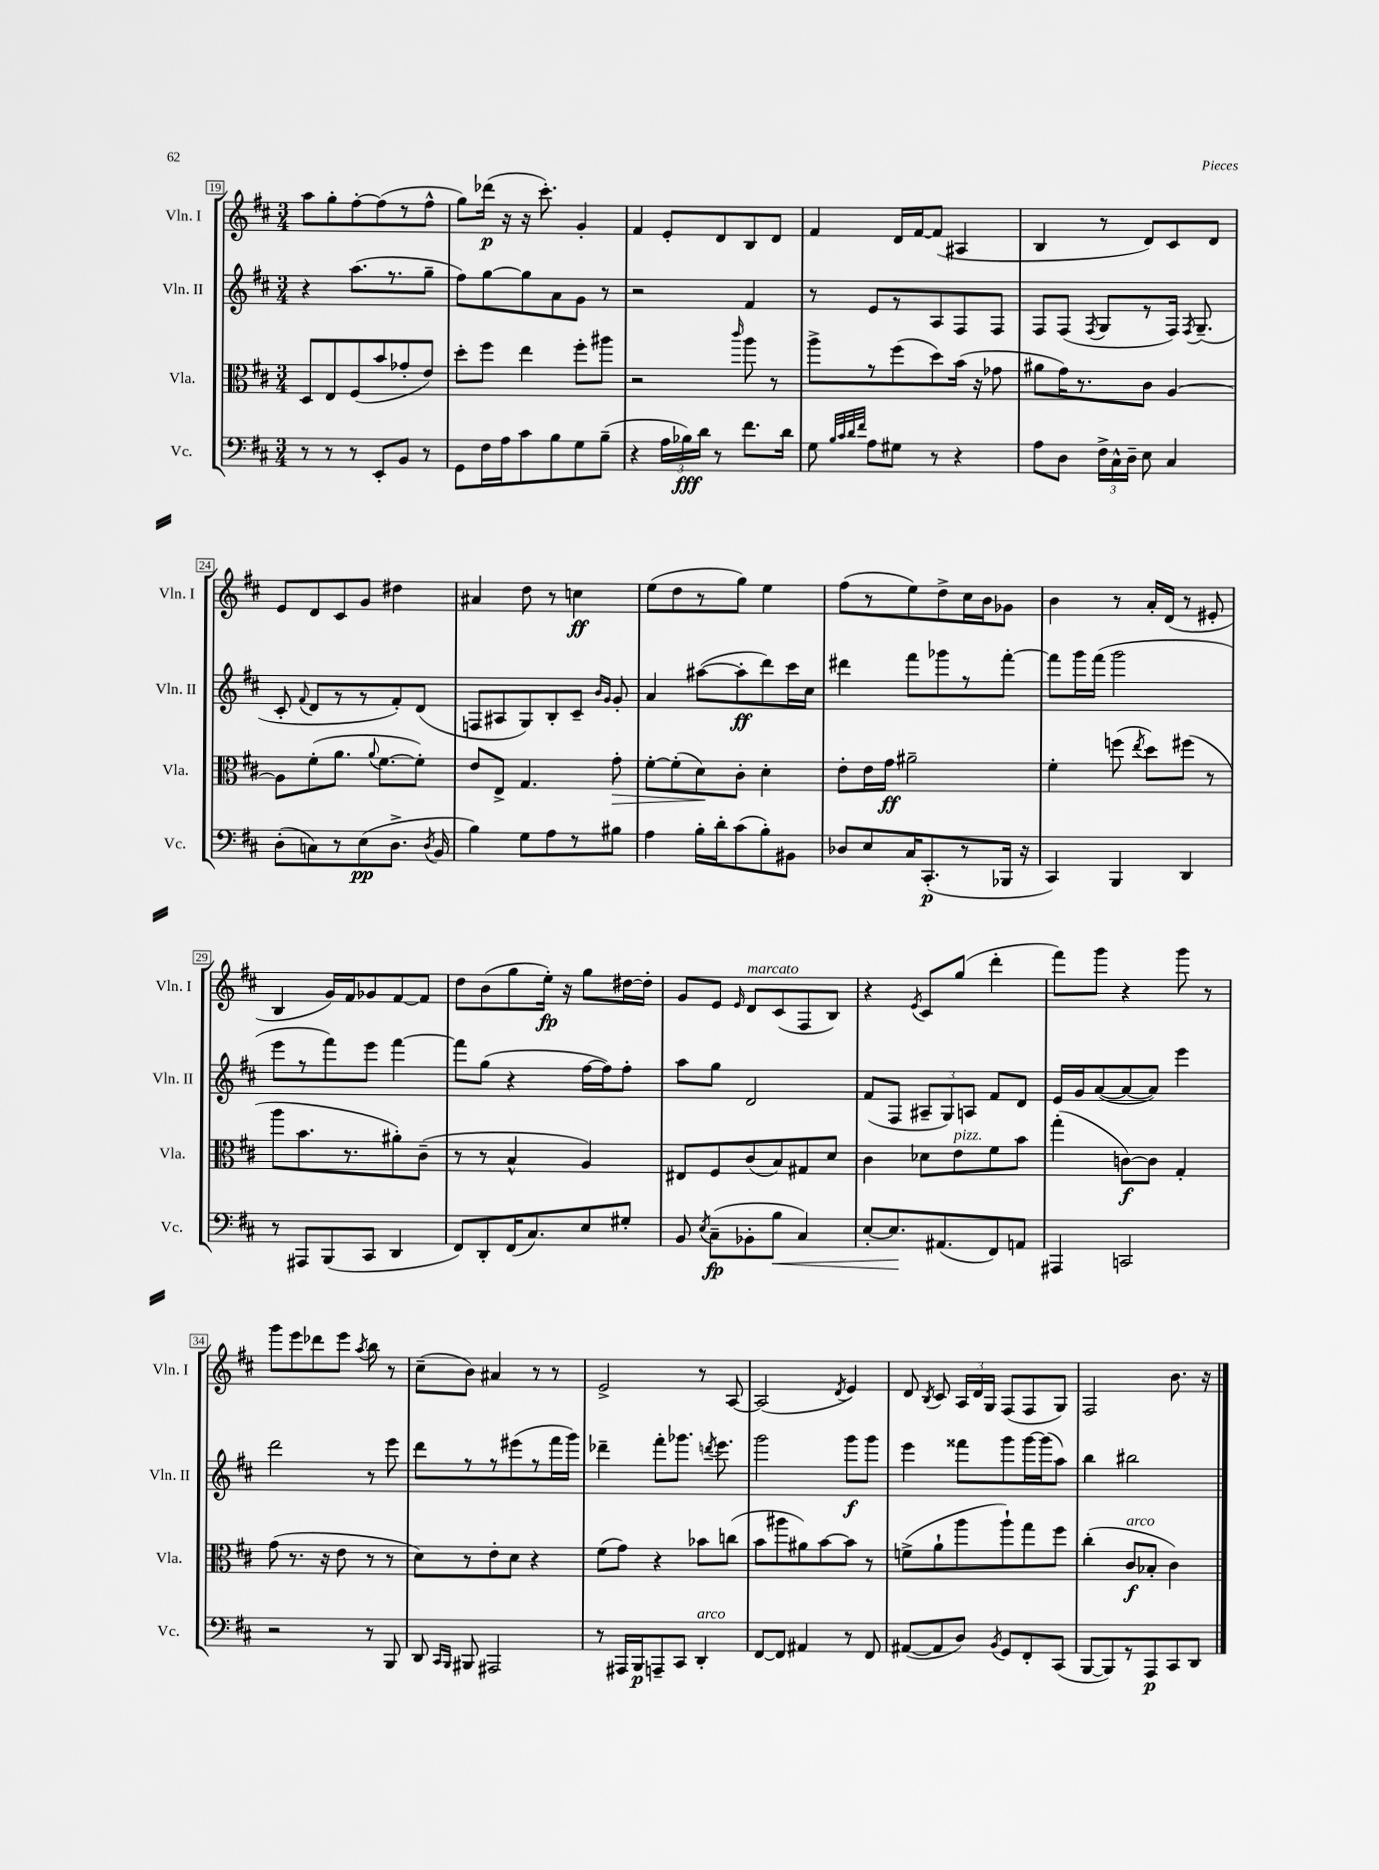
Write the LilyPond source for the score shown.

<<
\new StaffGroup <<
\new Staff = "s0" \with { instrumentName = "Vln. I" shortInstrumentName = "Vln. I" } {
    \clef treble \key d \major \numericTimeSignature \time 3/4
    \autoBeamOff a''8[ g''8-. fis''8~-. fis''8( r8 fis''8]-^ |
    g''8[) des'''16]\p( r16 r16 cis'''8.-.) g'4-. |
    fis'4 e'8[-. d'8 b8 d'8] |
    fis'4 d'16[ fis'16~ fis'8]( ais4 |
    b4 r8 d'8[) cis'8 d'8] |
    e'8[ d'8 cis'8 g'8] dis''4 |
    ais'4 d''8 r8 c''4\ff |
    e''8[( d''8 r8 g''8]) e''4 |
    fis''8[( r8 e''8) d''8-> cis''16 b'16 ges'8] |
    b'4 r8 a'16[-. d'16]( r8 eis'8-. |
    b4 g'16[) fis'16 ges'8 fis'8~ fis'8] |
    d''8[ b'8( g''8 e''16]-.\fp) r16 g''8[ dis''16~ dis''16]-. |
    g'8[ e'8] \grace { e'16 } d'8[^\markup { \italic "marcato" } cis'8( fis8 b8]) |
    r4 \acciaccatura { e'8 } cis'8[ g''8]( d'''4-. |
    fis'''8[) g'''8] r4 g'''8 r8 |
    g'''8[ e'''8 des'''8 e'''8] \acciaccatura { a''8 } b''8 r8 |
    cis''8[--( b'8]) ais'4 r8 r8 |
    e'2-> r8 a8~ |
    a2( \acciaccatura { d'8 } e'4) |
    d'8 \acciaccatura { b8 } cis'8 \tuplet 3/2 { a16[ d'16 g16] } fis8[( fis8 g8]) |
    fis2 b'8. r16 \bar "|." |
}
\new Staff = "s1" \with { instrumentName = "Vln. II" shortInstrumentName = "Vln. II" } {
    \clef treble \key d \major \numericTimeSignature \time 3/4
    \autoBeamOff r4 a''8.[( r8. g''8]-- |
    fis''8[) g''8~ g''8 a'8 g'8] r8 |
    r2 fis'4 |
    r8 e'8[ r8 a8 fis8 fis8] |
    fis8[ fis8]( \acciaccatura { fis8 } g8[ r8 fis16]) \acciaccatura { fis8 } g8.--( |
    cis'8-. \appoggiatura { fis'8 } d'8[ r8 r8 fis'8-.) d'8]( |
    f8[ ais8 g8) b8-. cis'8]-- \grace { b'16[ g'16] } g'8-. |
    a'4 ais''8[~( ais''8-.\ff d'''8) cis'''16 cis''16] |
    dis'''4 fis'''8[ ges'''8 r8 fis'''8]~-. |
    fis'''8[ g'''16 fis'''16]( g'''2 |
    e'''8[ r8 fis'''8) e'''8] fis'''4~ |
    fis'''8[ g''8]( r4 fis''16[~ fis''16) fis''8]-. |
    a''8[ g''8] d'2 |
    fis'8[( fis8] \tuplet 3/2 { ais8[-- g8) a8] } fis'8[ d'8] |
    e'16[ g'16 a'8~( a'8~ a'8]) e'''4 |
    d'''2 r8 e'''8 |
    d'''8[ r8 r8 eis'''8( r8 fis'''16 g'''16]) |
    des'''4-- fis'''8[-. ges'''8.] \acciaccatura { d'''8 } e'''8. |
    g'''2 g'''8[\f g'''8] |
    e'''4 fisis'''8[ g'''8 g'''16~ g'''16( a''8]) |
    b''4 bis''2 \bar "|." |
}
\new Staff = "s2" \with { instrumentName = "Vla." shortInstrumentName = "Vla." } {
    \clef alto \key d \major \numericTimeSignature \time 3/4
    \autoBeamOff d8[ e8 fis8( b'8 ges'8-. e'8]) |
    d''8[-. fis''8] e''4 fis''8[-. ais''8] |
    r2 \grace { cis'''16 } a''8 r8 |
    a''8[-> r8 fis''8( d''8) b'16]( r16 ges'8 |
    ais'8[ g'16) r8. cis'8] a4~ |
    a8[ fis'8-.( a'8.] \appoggiatura { a'8 } fis'8.[~ fis'8]-.) |
    e'8[ e8]-> g4. g'8-.\> |
    fis'8[~-. fis'8-.( d'8\!) cis'8]-. d'4-. |
    e'8[-. e'16 g'16]\ff ais'2-- |
    fis'4-. f''8( \acciaccatura { e''8 } d''8[) fis''8]( r8 |
    a''8[ b'8. r8. ais'8-.) cis'8]--( |
    r8 r8 b4-^ a4) |
    eis8[ fis8 cis'8( b8) gis8 d'8] |
    cis'4 des'8[ e'8^\markup { \italic "pizz." } fis'8 b'8] |
    g''4-.( c'8[~\f) c'8] g4-. |
    g'8( r8. r16 e'8 r8 r8 |
    d'8[) r8 e'8-. d'8] r4 |
    fis'8[( g'8]) r4 bes'8[ c''8]( |
    b'8[ ais''8 ais'8) b'8~ b'8] r8 |
    f'8[->( a'8-! a''8 a''8-!) g''8 fis''8] |
    cis''4-.( cis'8[\f^\markup { \italic "arco" } bes8]-. cis'4) \bar "|." |
}
\new Staff = "s3" \with { instrumentName = "Vc." shortInstrumentName = "Vc." } {
    \clef bass \key d \major \numericTimeSignature \time 3/4
    \autoBeamOff r8 r8 r8 e,8[-. b,8] r8 |
    g,8[ fis16 a16 cis'8 b8 g8 b8]--( |
    r4 \tuplet 3/2 { a16[ bes16\fff) d'16] } r8 fis'8.[ d'16] |
    g8 \grace { b32[ cis'32 d'32 fis'32] } a8[ gis8] r8 r4 |
    a8[ d8] \tuplet 3/2 { fis16[-> cis16-^ d16]-- } e8 cis4 |
    d8[-.( c8) r8 e8\pp( d8.]-> \acciaccatura { d8 } b,16 |
    b4) g8[ a8 r8 bis8] |
    a4 b16[-. d'16-. cis'8( b8-.) bis,8] |
    des8[ e8 cis16 cis,8.-.\p( r8 bes,,16] r16 |
    cis,4) b,,4 d,4 |
    r8 ais,,8[ b,,8( cis,8] d,4 |
    fis,8[) d,8-. fis,16( cis8.) e8 gis8]-. |
    b,8 \acciaccatura { e8 } cis8[--\fp( bes,8-. b8]\< cis4) |
    e8[~-. e8.\! ais,8.( fis,8) a,8] |
    ais,,4 c,2 |
    r2 r8 b,,8 |
    d,8 \grace { cis,16[ b,,16] } bis,,8 ais,,2 |
    r8 ais,,16[ b,,16\p a,,8-- cis,8] d,4-.^\markup { \italic "arco" } |
    fis,8[~ fis,8] ais,4 r8 fis,8 |
    ais,8[~( ais,8 d8]) \acciaccatura { b,8 } g,8[ fis,8-. cis,8]( |
    b,,8[~ b,,8) r8 a,,8\p cis,8 d,8] \bar "|." |
}
>>
>>
\layout { \context { \Score currentBarNumber = #19 \override BarNumber.stencil = #(make-stencil-boxer 0.1 0.3 ly:text-interface::print) } }
